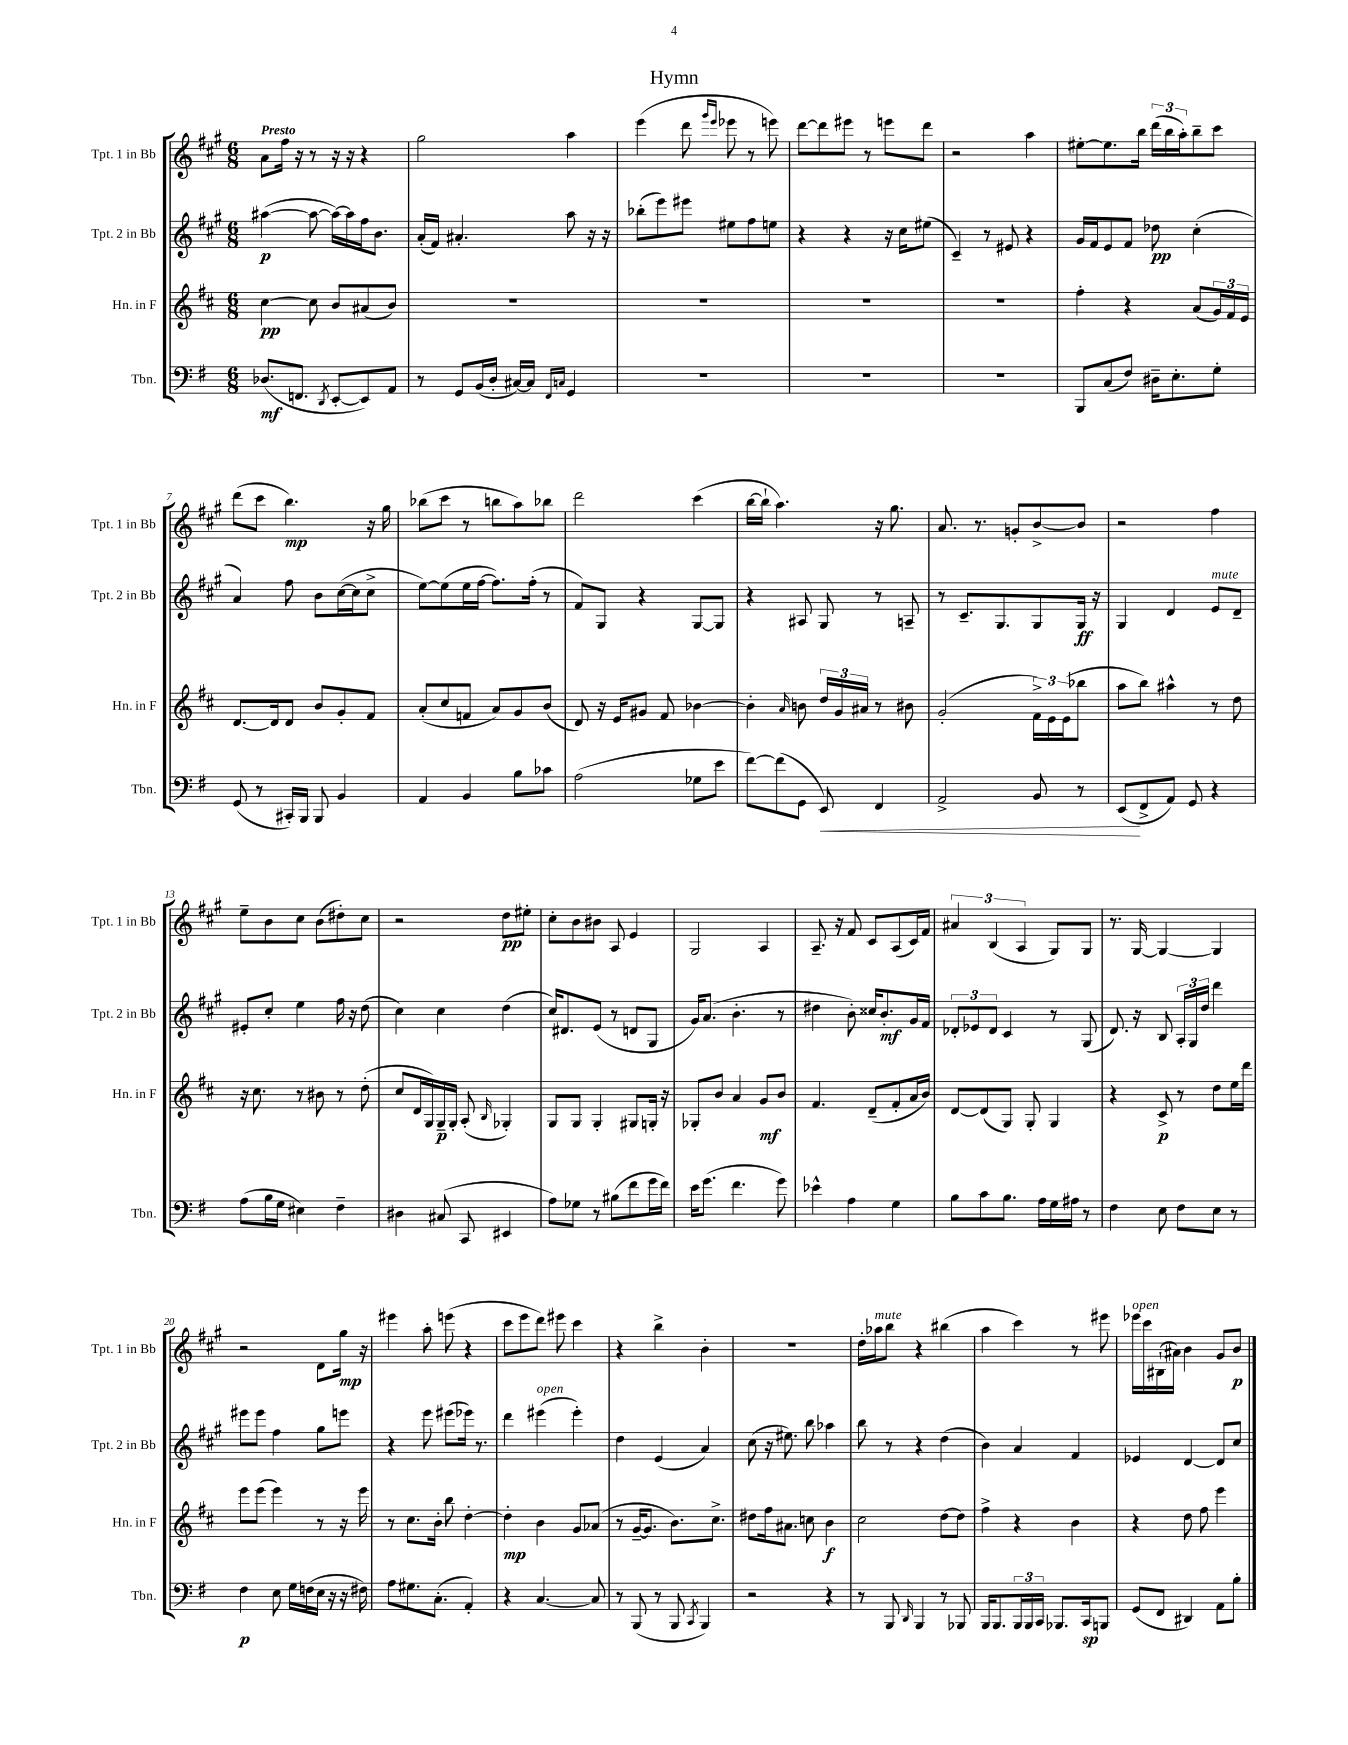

**kern	**dynam	**kern	**dynam	**kern	**dynam	**kern	**dynam
*part4	*part4	*part3	*part3	*part2	*part2	*part1	*part1
*staff4	*staff4	*staff3	*staff3	*staff2	*staff2	*staff1	*staff1
*I"Tbn.	*	*I"Hn. in F	*	*I"Tpt. 2 in Bb	*	*I"Tpt. 1 in Bb	*
*I'Tbn.	*	*I'Hn. in F	*	*I'Tpt. 2 in Bb	*	*I'Tpt. 1 in Bb	*
*clefF4	*	*clefG2	*	*clefG2	*	*clefG2	*
*k[f#]	*	*k[f#c#]	*	*k[f#c#g#]	*	*k[f#c#g#]	*
*M6/8	*	*M6/8	*	*M6/8	*	*M6/8	*
=1	=1	=1	=1	=1	=1	=1	=1
!	!	!	!	!	!	!LO:TX:a:B:t=Presto	!
(8.D-X/L	mf	[4cc#\	pp	([4aa#X\	p	8a\L	.
.	.	.	.	.	.	16ff#\Jk	.
8.FFn/J	.	.	.	.	.	16r	.
.	.	8cc#\]	.	8aa#\_	.	8r	.
8qDD/	.	.	.	.	.	.	.
[8EE'/L	.	8b/L	.	16aa#\LL_)	.	16r	.
.	.	.	.	16aa#\]	.	16r	.
8EE/])	.	(8a#X/	.	16ff#\J	.	4r	.
.	.	.	.	8.b\J	.	.	.
8AA/J	.	8b/J)	.	.	.	.	.
=2	=2	=2	=2	=2	=2	=2	=2
8r	.	2.r	.	(16a'/LL	.	2gg#\	.
.	.	.	.	16f#/JJ)	.	.	.
8GG/L	.	.	.	4.a#X'/	.	.	.
(16BB/L	.	.	.	.	.	.	.
16D'/JJ	.	.	.	.	.	.	.
[16C#X/LL)	.	.	.	.	.	.	.
16C#/JJ]	.	.	.	.	.	.	.
16qqFF#/LL	.	.	.	.	.	.	.
16qqCn/JJ	.	.	.	.	.	.	.
4GG/	.	.	.	8aa\	.	4aa\	.
.	.	.	.	16r	.	.	.
.	.	.	.	16r	.	.	.
=3	=3	=3	=3	=3	=3	=3	=3
2.r	.	2.r	.	(8bb-X'\L	.	(4eee\	.
.	.	.	.	8eee\)	.	.	.
.	.	.	.	8eee#X\J	.	8ddd\	.
.	.	.	.	.	.	16qqggg#/LL	.
.	.	.	.	.	.	16qqeee/JJ	.
.	.	.	.	8ee#X\L	.	8eee-X\	.
.	.	.	.	8ff#\	.	8r	.
.	.	.	.	8een\J	.	8eeen\)	.
=4	=4	=4	=4	=4	=4	=4	=4
2.r	.	2.r	.	4r	.	[8ddd\L	.
.	.	.	.	.	.	8ddd\]	.
.	.	.	.	4r	.	8eee#X\J	.
.	.	.	.	.	.	8r	.
.	.	.	.	16r	.	8eeen\L	.
.	.	.	.	16cc#\KL	.	.	.
.	.	.	.	(8ee#X\J	.	8ddd\J	.
=5	=5	=5	=5	=5	=5	=5	=5
2.r	.	2.r	.	4c#~/)	.	2r	.
.	.	.	.	8r	.	.	.
.	.	.	.	8e#X/	.	.	.
.	.	.	.	4r	.	4aa\	.
=6	=6	=6	=6	=6	=6	=6	=6
8BBB/L	.	4ff#'\	.	16g#/LL	.	[8ee#X'\L	.
.	.	.	.	16f#/J	.	.	.
(8C/	.	.	.	8e/	.	8.ee#\]	.
8F#/J)	.	4r	.	8f#/J	.	.	.
.	.	.	.	.	.	16bb\Jk	.
16D#X~\KL	.	.	.	8dd-X\	pp	(24ddd\LL	.
.	.	.	.	.	.	24bb\	.
8.E'\	.	.	.	.	.	.	.
.	.	.	.	.	.	24aa'\J)	.
.	.	(8a/L	.	(4cc#'\	.	8bb~\	.
8G'\J	.	24g/L)	.	.	.	8ccc#\J	.
.	.	24f#/	.	.	.	.	.
.	.	24e/JJ	.	.	.	.	.
!!LO:LB:g=z
=7	=7	=7	=7	=7	=7	=7	=7
(8GG/	.	[8.d/L	.	4a/)	.	(8ddd\L	.
8r	.	.	.	.	.	8ccc#\J	.
.	.	16d/k]	.	.	.	.	.
16CC#X'/LL)	.	8d/J	.	8ff#\	.	4.bb\)	mp
16BBB/JJ	.	.	.	.	.	.	.
8BBB/	.	8b/L	.	8b\L	.	.	.
4BB/	.	8g'/	.	([16cc#\L	.	.	.
.	.	.	.	16cc#\J]	.	.	.
.	.	8f#/J	.	8cc#^\J	.	16r	.
.	.	.	.	.	.	16gg#\	.
=8	=8	=8	=8	=8	=8	=8	=8
4AA/	.	(8a'/L	.	[8ee\L)	.	(8bb-X\L	.
.	.	8cc#/	.	(8ee\]	.	8ccc#\J	.
4BB/	.	8fn/J	.	16ee\L	.	8r	.
.	.	.	.	[16ff#\JJ	.	.	.
.	.	8a/L)	.	8.ff#\L])	.	8bbn\L	.
8B\L	.	8g/	.	.	.	8aa\)	.
.	.	.	.	(16ff#'\Jk	.	.	.
8c-X\J	.	(8b/J	.	8r	.	8bb-X\J	.
=9	=9	=9	=9	=9	=9	=9	=9
(2A\	.	8d/)	.	8f#/L)	.	2ddd\	.
.	.	16r	.	8G#/J	.	.	.
.	.	16e/KL	.	.	.	.	.
.	.	8g#X/J	.	4r	.	.	.
.	.	8f#/	.	.	.	.	.
8G-X\L	.	[4b-X\	.	[8G#/L	.	(4ccc#\	.
8e\J	.	.	.	8G#/J]	.	.	.
=10	=10	=10	=10	=10	=10	=10	=10
[8f#\L)	.	4b-'\]	.	4r	.	[16bb\LL	.
.	.	.	.	.	.	16bb`\JJ]	.
(8f#\]	.	.	.	.	.	4.aa\)	.
.	.	16qqa/	.	.	.	.	.
8GG\J	.	8bn\	.	8A#X/	.	.	.
!	!LO:HP:b	!	!	!	!	!	!
8EE/)	<	24dd/LL	.	8G#/	.	.	.
.	.	24g/	.	.	.	.	.
.	.	24a#X/JJ	.	.	.	.	.
4FF#/	.	8r	.	8r	.	16r	.
.	.	.	.	.	.	8.gg#\	.
.	.	8b#X\	.	8An~/	.	.	.
=11	=11	=11	=11	=11	=11	=11	=11
2AA^/	.	(2g'/	.	8r	.	8.a/	.
.	.	.	.	8.c#~/L	.	.	.
.	.	.	.	.	.	8.r	.
.	.	.	.	8.G#/	.	.	.
.	.	.	.	.	.	8gn'/L	.
8BB/	.	24f#^\LL)	.	8G#/	.	[8b^/	.
.	.	24e\	.	.	.	.	.
.	.	(24e\J	.	.	.	.	.
8r	.	8bb-X\J	.	16G#/Jk	ff	8b/J]	.
.	.	.	.	16r	.	.	.
=12	=12	=12	=12	=12	=12	=12	=12
(8EE/L	.	8aa\L	.	4G#/	.	2r	.
8FF#^/	[	8bb\J)	.	.	.	.	.
8AA/J)	.	4aa#X^^\	.	4d/	.	.	.
8GG/	.	.	.	.	.	.	.
!	!	!	!	!LO:TX:a:i:t=mute	!	!	!
4r	.	8r	.	8e/L	.	4ff#\	.
.	.	8dd\	.	8d~/J	.	.	.
!!LO:LB:g=z
=13	=13	=13	=13	=13	=13	=13	=13
(8A\L	.	16r	.	8e#X'/L	.	8ee~\L	.
.	.	8.cc#\	.	.	.	.	.
16B\L	.	.	.	8cc#'/J	.	8b\	.
16G\JJ	.	.	.	.	.	.	.
4E#X\)	.	8r	.	4ee\	.	8cc#\J	.
.	.	8b#X\	.	.	.	(8b\L	.
4F#~\	.	8r	.	16ff#\	.	8dd#X'\)	.
.	.	.	.	16r	.	.	.
.	.	(8dd'\	.	(8dd\	.	8cc#\J	.
=14	=14	=14	=14	=14	=14	=14	=14
4D#X\	.	8cc#/L	.	4cc#\)	.	2r	.
.	.	16d/L	.	.	.	.	.
.	.	16G/)	.	.	.	.	.
(8C#X/	.	16G~/	p	4cc#\	.	.	.
.	.	16G'/JJ	.	.	.	.	.
8CC/	.	(8A'/	.	.	.	.	.
.	.	16qqB/	.	.	.	.	.
4EE#X/	.	4G-X'/)	.	(4dd\	.	8dd\L	pp
.	.	.	.	.	.	8ee#X'\J	.
=15	=15	=15	=15	=15	=15	=15	=15
8A\L)	.	8G/L	.	16cc#/KL)	.	8cc#'\L	.
.	.	.	.	8.d#X/	.	.	.
8G-X\J	.	8G/J	.	.	.	8b\	.
8r	.	4G'/	.	(8e/J	.	8b#X\J	.
(8B#X\L	.	.	.	8r	.	8A/	.
8f#\	.	8G#X/L	.	8dn/L	.	4e/	.
16g\L	.	16Gn'/Jk	.	8G#/J	.	.	.
16f#\JJ)	.	16r	.	.	.	.	.
=16	=16	=16	=16	=16	=16	=16	=16
16e\KL	.	8G-X'/L	.	16g#/KL)	.	2G#/	.
(8.g\J	.	.	.	(8.a/J	.	.	.
.	.	8b/J	.	.	.	.	.
4.f#\	.	4a/	.	4.b'\	.	.	.
.	.	8g/L	mf	.	.	4A/	.
8g\)	.	8b/J	.	8r	.	.	.
=17	=17	=17	=17	=17	=17	=17	=17
4e-X^^\	.	4.f#/	.	4dd#X\	.	8.A~/	.
.	.	.	.	.	.	16r	.
4A\	.	.	.	8b'\)	.	8f#/	.
.	.	(8d~/L	.	16cc##X/KL	.	8c#/L	.
.	.	.	.	8.b'/	mf	.	.
4G\	.	8f#'/	.	.	.	(8A/	.
.	.	16a/L	.	16g#/L	.	16c#/L)	.
.	.	16b/JJ)	.	16f#/JJ	.	16f#/JJ	.
=18	=18	=18	=18	=18	=18	=18	=18
8B\L	.	[8d/L	.	12d-X'/L	.	6a#X/	.
.	.	.	.	12e-X/	.	.	.
8c\	.	(8d/]	.	.	.	.	.
.	.	.	.	12d-/J	.	(6B/	.
8.B\J	.	8G/J)	.	4c#/	.	.	.
.	.	.	.	.	.	6A/	.
.	.	8G'/	.	.	.	.	.
16A\LL	.	.	.	.	.	.	.
16G\	.	4G/	.	8r	.	8G#/L)	.
16A#X\JJ	.	.	.	.	.	.	.
8r	.	.	.	(8G#/	.	8G#/J	.
=19	=19	=19	=19	=19	=19	=19	=19
4F#\	.	4r	.	8.d/)	.	8.r	.
.	.	.	.	16r	.	[16G#/	.
8E\	.	8c#^/	p	8B/	.	4G#/_	.
8F#\L	.	8r	.	24A'/LL	.	.	.
.	.	.	.	24G#/	.	.	.
.	.	.	.	24dd/JJ	.	.	.
8E\J	.	8dd\L	.	4ddd\	.	4G#/]	.
8r	.	16ee\L	.	.	.	.	.
.	.	16ddd\JJ	.	.	.	.	.
!!LO:LB:g=z
=20	=20	=20	=20	=20	=20	=20	=20
4F#\	p	8eee\L	.	8eee#X\L	.	2r	.
.	.	(8eee\J	.	8eee#\J	.	.	.
8E\	.	4eee\)	.	4ff#\	.	.	.
16G\LL	.	.	.	.	.	.	.
(16Fn\	.	.	.	.	.	.	.
16E\JJ	.	8r	.	8gg#\L	.	8d\L	.
16r	.	.	.	.	.	.	.
16r	.	16r	.	8eeen\J	.	16gg#\Jk	mp
16F#X\)	.	16eee\	.	.	.	16r	.
=21	=21	=21	=21	=21	=21	=21	=21
8A\L	.	8r	.	4r	.	4eee#X\	.
8.G#X\	.	8.cc#\L	.	.	.	.	.
.	.	.	.	8eee\	.	8aa'\	.
(8.C'\J	.	16b'\Jk	.	.	.	.	.
.	.	8bb\	.	(8eee#X\L	.	(8eeen\	.
4AA'/)	.	[4dd'\	.	16eee-X\Jk)	.	4r	.
.	.	.	.	8.r	.	.	.
=22	=22	=22	=22	=22	=22	=22	=22
4r	.	4dd'\]	mp	4ddd\	.	8ccc#\L	.
.	.	.	.	.	.	8eee\	.
!	!	!	!	!LO:TX:a:i:t=open	!	!	!
[4.C/	.	4b\	.	(4eee#X\	.	8ddd\J)	.
.	.	.	.	.	.	8eee#X\	.
.	.	8g/L	.	4eee#'\)	.	4ccc#\	.
8C/]	.	(8a-X/J	.	.	.	.	.
=23	=23	=23	=23	=23	=23	=23	=23
8r	.	8r	.	4dd\	.	4r	.
(8BBB/	.	[16g~/KL	.	.	.	.	.
.	.	8.g/J]	.	.	.	.	.
8r	.	.	.	(4e/	.	4bb^\	.
8BBB/	.	8.b\L)	.	.	.	.	.
8qCC/	.	.	.	.	.	.	.
4BBB/)	.	.	.	4a/)	.	4b'\	.
.	.	8.cc#^\J	.	.	.	.	.
=24	=24	=24	=24	=24	=24	=24	=24
2r	.	8dd#X\L	.	(8cc#\	.	2.r	.
.	.	16ff#\k	.	16r	.	.	.
.	.	8.a#X\J	.	8.ee#X\)	.	.	.
.	.	8ccn\	.	8bb\	.	.	.
4r	.	4b\	f	4aa-X\	.	.	.
=25	=25	=25	=25	=25	=25	=25	=25
8r	.	2cc#\	.	8bb\	.	16dd'\LL	.
!	!	!	!	!	!	!LO:TX:a:i:t=mute	!
.	.	.	.	.	.	16aa-X\J	.
8BBB/	.	.	.	8r	.	8bb\J	.
16qqDD/	.	.	.	.	.	.	.
4BBB/	.	.	.	4r	.	4r	.
8r	.	[8dd\L	.	(4dd\	.	(4bb#X\	.
8BBB-X/	.	8dd\J]	.	.	.	.	.
=26	=26	=26	=26	=26	=26	=26	=26
16BBB/KL	.	4ff#^\	.	4b\)	.	4aa\	.
8.BBB/	.	.	.	.	.	.	.
24BBB/L	.	4r	.	4a/	.	4ccc#\)	.
24BBB/	.	.	.	.	.	.	.
24CC/JJ	.	.	.	.	.	.	.
8.BBB-X/L	.	.	.	.	.	.	.
.	.	4b\	.	4f#/	.	8r	.
16CC/k	sp	.	.	.	.	.	.
8BBBn/J	.	.	.	.	.	8eee#X\	.
=27	=27	=27	=27	=27	=27	=27	=27
!	!	!	!	!	!	!LO:TX:a:i:t=open	!
(8GG/L	.	4r	.	4e-X/	.	16eee-X\LL	.
.	.	.	.	.	.	16ccc#\	.
8FF#/J	.	.	.	.	.	(16B#X`\	.
.	.	.	.	.	.	16a#X\JJ)	.
4DD#X/)	.	8dd\	.	[4d/	.	4b\	.
.	.	8ff#\	.	.	.	.	.
8AA\L	.	4eee\	.	8d/L]	.	8g#/L	.
8B'\J	.	.	.	8cc#/J	.	8b/J	p
==	==	==	==	==	==	==	==
*-	*-	*-	*-	*-	*-	*-	*-
